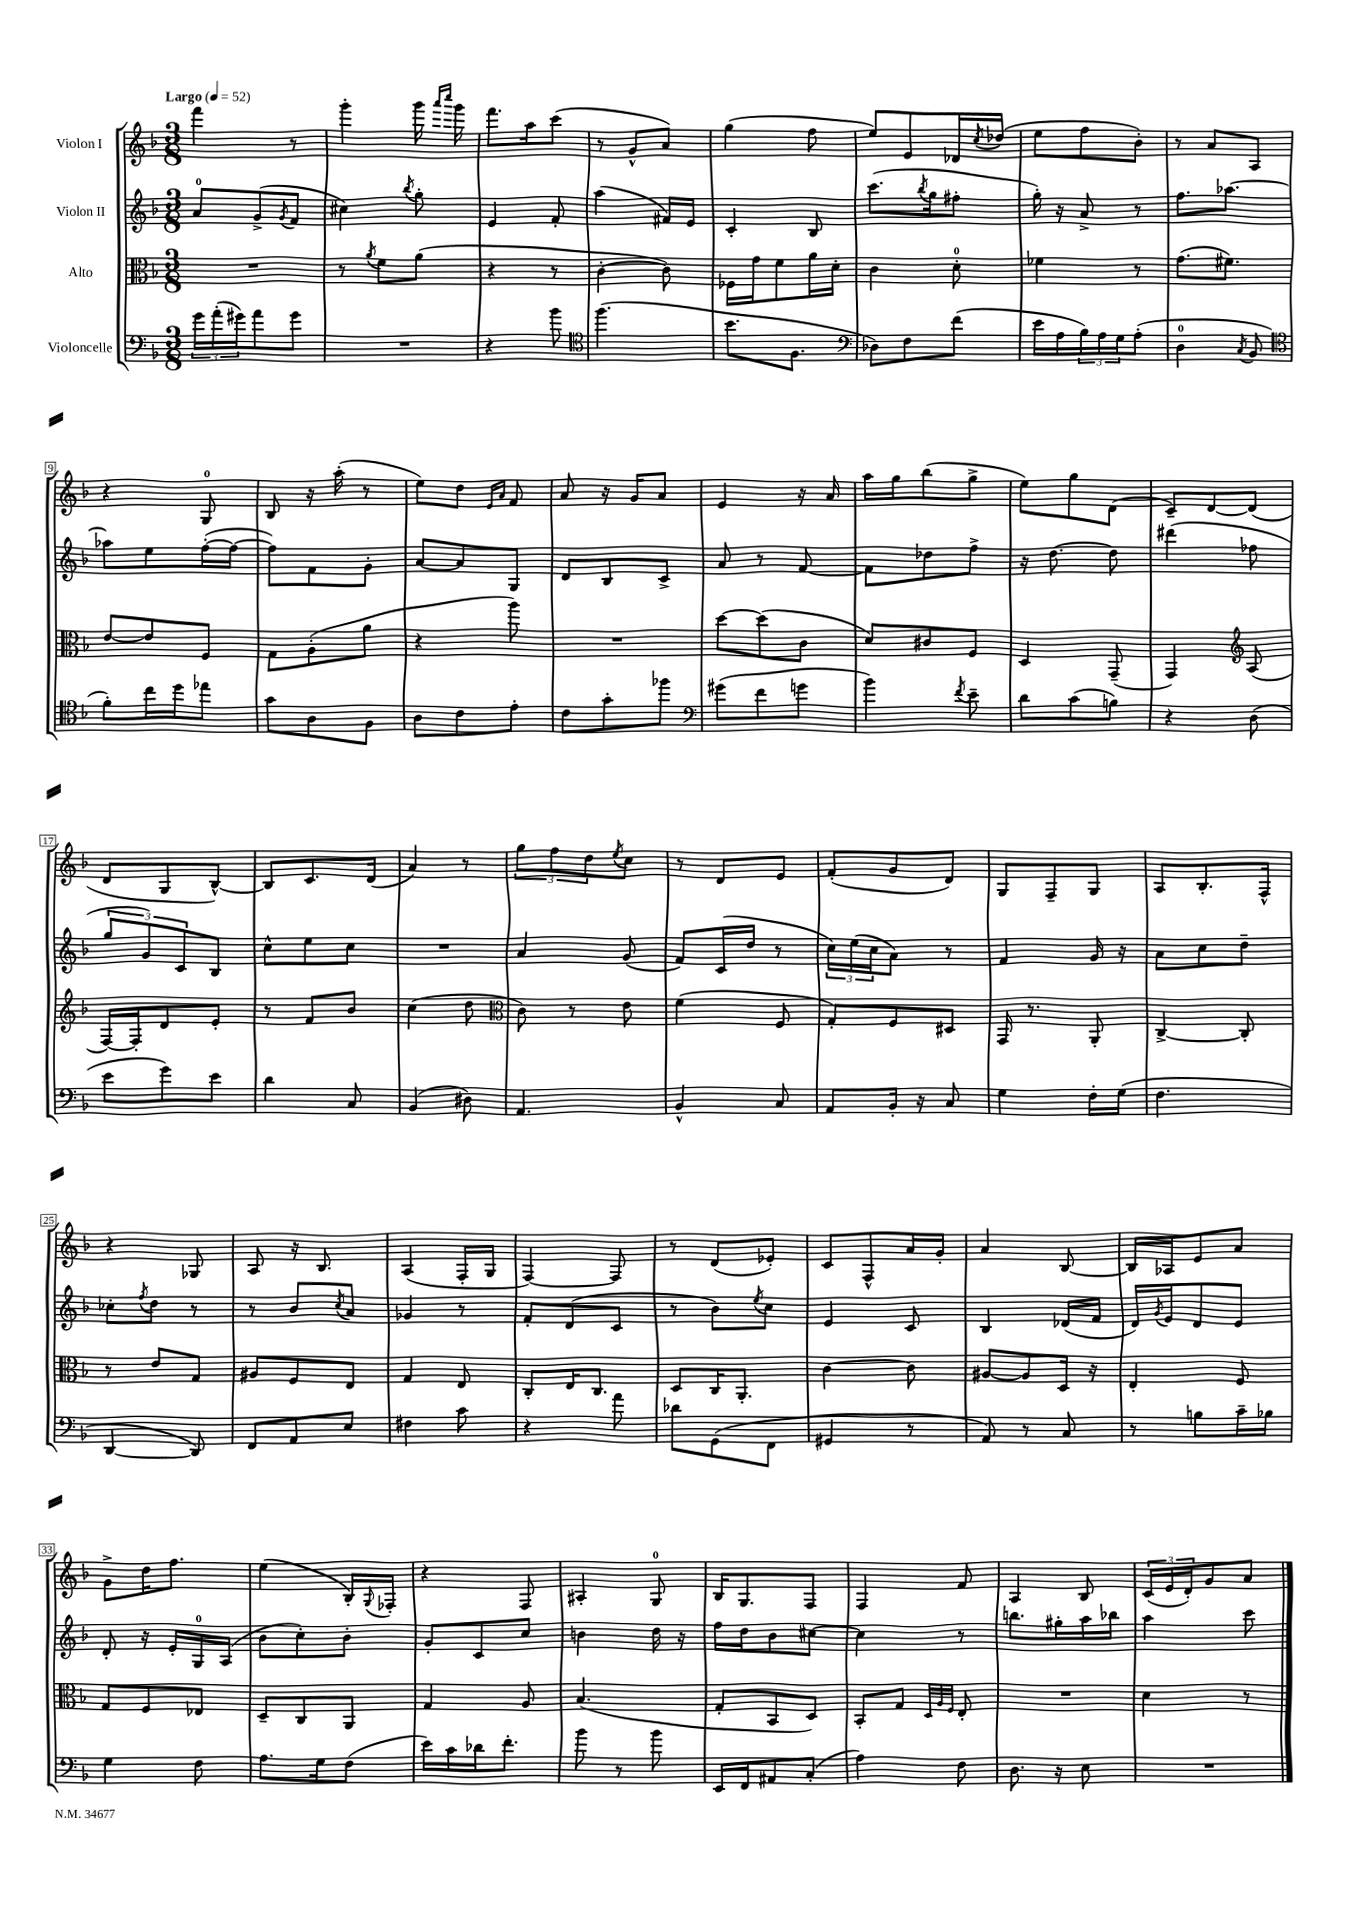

**kern	**kern	**kern	**kern
*part4	*part3	*part2	*part1
*staff4	*staff3	*staff2	*staff1
*I"Violoncelle	*I"Alto	*I"Violon II	*I"Violon I
*clefF4	*clefC3	*clefG2	*clefG2
*k[b-]	*k[b-]	*k[b-]	*k[b-]
*M3/8	*M3/8	*M3/8	*M3/8
*MM52	*MM52	*MM52	*MM52
=1	=1	=1	=1
!	!	!	!LO:TX:a:B:t=Largo
24g\LL	4.r	8a/L	4fff\
(24a'\	.	.	.
24g#X\J)	.	.	.
8a\	.	(8g^/	.
.	.	8qg/	.
8g#\J	.	8f/J	8r
=2	=2	=2	=2
4.r	8r	4cc#X\)	4ggg'\
.	8qa/	.	.
.	8f\L	.	.
.	.	8qbb-/	.
.	(8a\J	8gg'\	16ggg\
.	.	.	16qqaaa/LL
.	.	.	16qqcccc/JJ
.	.	.	16ggg\
=3	=3	=3	=3
4r	4r	4e/	8.fff\L
.	.	.	16aa\k
8b-\	8r	8f'/	(8ccc\J
=4	=4	=4	=4
*clefC4	*	*	*
(4.ff\	[4c'\	(4aa\	8r
.	.	.	8g^^/L
.	8c\])	16f#X/LL)	8a/J)
.	.	16e/JJ	.
=5	=5	=5	=5
8.b-\L	16F-X\LL	4c'/	(4gg\
.	16g\J	.	.
.	8f\	.	.
8.F\J	.	.	.
.	16a\L	8B-/	8ff\
.	16d'\JJ	.	.
=6	=6	=6	=6
*clefF4	*	*	*
8D-X\L)	4c\	(8.ccc\L	8ee/L)
8F\	.	.	8e/
.	.	8qbb-/	.
.	.	16gg\k	.
(8f\J	8d'\	8ff#X'\J	16d-X/L
.	.	.	8qcc/
.	.	.	(16dd-X/JJ
=7	=7	=7	=7
16e\LL	4f-X\	16gg'\)	8ee\L
16A\	.	16r	.
24B-\)	.	8a^/	8ff\
24A\	.	.	.
24G\J	.	.	.
(8A'\J	8r	8r	8b-'\J)
=8	=8	=8	=8
4D\	(8.g\L	8.ff\L	8r
.	.	.	8a/L
.	8.f#X\J)	[8.aa-X\J	.
8qC/	.	.	.
8BB-/	.	.	8A/J
!!LO:LB:g=z
=9	=9	=9	=9
*clefC4	*	*	*
8f'\L)	[8e/L	8aa-X\L]	4r
16cc\L	8e/]	8ee\	.
16dd\J	.	.	.
8ee-X\J	8F/J	([16ff'\L	8G/
.	.	16ff\JJ_	.
=10	=10	=10	=10
8g\L	8G\L	8ff\L])	8B-/
8A\	(8A'\	8f\	16r
.	.	.	(16aa'\
8F\J	8a\J	8g'\J	8r
=11	=11	=11	=11
8A\L	4r	[8a/L	8ee\L)
8c\	.	8a/]	8dd\J
.	.	.	16qqe/LL
.	.	.	16qqa/JJ
8e'\J	8aa\)	8G/J	8f/
=12	=12	=12	=12
8c\L	4.r	8d/L	8a/
8g'\	.	8B-/	16r
.	.	.	16g/KL
8ff-X\J	.	8c^/J	8a/J
=13	=13	=13	=13
*clefF4	*	*	*
(8g#X\L	[8dd\L	8a/	4e/
8f\	(8dd\]	8r	.
8gn\J	8c\J	[8f/	16r
.	.	.	16a/
=14	=14	=14	=14
4b-\)	8d/L)	8f\L]	16aa\LL
.	.	.	16gg\J
.	8c#X/	8dd-X\	(8bb-\
8qf/	.	.	.
8e~\	8F/J	8ff^\J	8gg^\J
=15	=15	=15	=15
8d\L	4D/	16r	8ee\L)
.	.	[8.dd\	.
(8c\	.	.	8gg\
8Bn\J)	(8GG~/	8dd\]	(8d\J
=16	=16	=16	=16
4r	4GG/)	(4ddd#X\	8c~/L)
.	.	.	[8d/
*	*clefG2	*	*
(8D\	(8A/	8ff-X\	(8d/J]
!!LO:LB:g=z
=17	=17	=17	=17
8e\L	[16F/LL)	12gg/L	8d/L
.	16F'/J]	.	.
.	.	12g/)	.
8g\)	8d/	.	8G/
.	.	12c/	.
8e\J	8e'/J	8B-/J	[8B-^^/J)
=18	=18	=18	=18
4d\	8r	8cc^^\L	8B-/L]
.	8f/L	8ee\	8.c/
8C/	8b-/J	8cc\J	.
.	.	.	(16d/Jk
=19	=19	=19	=19
(4BB-/	(4cc\	4.r	4a/)
8D#X\)	8dd\	.	8r
=20	=20	=20	=20
*	*clefC3	*	*
4.AA/	8c\)	4a/	12gg\L
.	.	.	12ff\
.	8r	.	.
.	.	.	12dd\
.	.	.	8qee/
.	8e\	(8g/	8cc\J
=21	=21	=21	=21
4BB-^^/	(4f\	8f/L)	8r
.	.	(16c/L	8d/L
.	.	16dd/JJ	.
8C/	8F/	8r	8e/J
=22	=22	=22	=22
8AA/L	8G'/L)	24cc\LL)	(8f'/L
.	.	(24ee\	.
.	.	24cc\J	.
16BB-'/Jk	8F/	8a\J)	8g/
16r	.	.	.
8C/	8D#X/J	8r	8d/J)
=23	=23	=23	=23
4G\	16GG/	4f/	8G/L
.	8.r	.	.
.	.	.	8F~/
16F'\LL	8AA'/	16g/	8G/J
(16G\JJ	.	16r	.
=24	=24	=24	=24
4.F\	[4C^/	8a\L	8A/L
.	.	8cc\	8.B-'/
.	8C'/]	8dd~\J	.
.	.	.	16F^^/Jk
!!LO:LB:g=z
=25	=25	=25	=25
[4DD/	8r	8cc-X'\L	4r
.	.	8qff/	.
.	8e/L	8dd\J	.
8DD/])	8G/J	8r	8G-X/
=26	=26	=26	=26
8FF/L	8A#X/L	8r	8A/
8AA/	8F/	8b-/L	16r
.	.	.	8.B-/
.	.	8qcc/	.
8E/J	8E/J	8a/J	.
=27	=27	=27	=27
4F#X\	4G/	4g-X/	(4A/
8c\	8E/	8r	16F'/LL
.	.	.	16G/JJ
=28	=28	=28	=28
4r	8C'/L	8f'/L	[4F/)
.	16E/K	(8d/	.
.	8.C/J	.	.
8a\	.	8c/J	8F/]
=29	=29	=29	=29
8d-X\L	8D/L	8r	8r
(8GG\	16C/K	8b-\L)	(8d/L
.	8.AA'/J	.	.
.	.	8qee/	.
8FF\J	.	8cc\J	8e-X'/J)
=30	=30	=30	=30
4GG#X/	[4c\	4e/	8c/L
.	.	.	8F^^/
8r	8c\]	8c/	16a/L
.	.	.	16g'/JJ
=31	=31	=31	=31
8AA/)	[8A#X/L	4B-/	4a/
8r	8A#/]	.	.
8C/	16D/Jk	(16d-X/LL	[8B-/
.	16r	16f/JJ	.
=32	=32	=32	=32
8r	4E'/	16d/LL)	16B-/LL]
.	.	8qg/	.
.	.	16e/J	16A-X/J
8Bn\L	.	8d/	8e/
16c~\L	8F/	8e/J	8a/J
16B-X\JJ	.	.	.
!!LO:LB:g=z
=33	=33	=33	=33
4G\	8G/L	8d'/	8g^\L
.	8F/	16r	16dd\K
.	.	16e'/LL	8.ff\J
8F\	8E-X/J	16G/	.
.	.	(16A/JJ	.
=34	=34	=34	=34
8.A\L	8D~/L	8b-\L	(4ee\
.	8C/	8cc'\)	.
16G\k	.	.	.
(8F\J	8AA/J	8b-'\J	16B-'/LL)
.	.	.	8qqG/
.	.	.	16F-X'/JJ
=35	=35	=35	=35
16e\LL)	4G/	8g'/L	4r
16c\	.	.	.
16d-X\J	.	8c/	.
8.f'\J	.	.	.
.	8A/	8cc/J	8F/
=36	=36	=36	=36
8b-\	(4.B-/	4bn\	4A#X'/
8r	.	.	.
8b-\	.	16dd\	8G/
.	.	16r	.
=37	=37	=37	=37
16EE/LL	8G'/L	16ff\LL	16B-/KL
16FF/J	.	16dd\J	8.G/
8AA#X/	8BB-/	8b-\	.
(8C'/J	8D/J)	[8cc#X\J	8F/J
=38	=38	=38	=38
4A\)	8BB-'/L	4cc#\]	4F/
.	8G/J	.	.
.	32qqD/LLL	.	.
.	32qqA/	.	.
.	32qqF/JJJ	.	.
8F\	8E'/	8r	8f/
=39	=39	=39	=39
8.D\	4.r	8.bbn\L	4A/
16r	.	16gg#X'\L	.
8E\	.	16aa\	8B-/
.	.	16bb-X\JJ	.
=40	=40	=40	=40
4.r	4d\	4aa\	(24c/LL
.	.	.	24e/
.	.	.	24d'/J)
.	.	.	8g/
.	8r	8ccc\	8a/J
==	==	==	==
*-	*-	*-	*-
